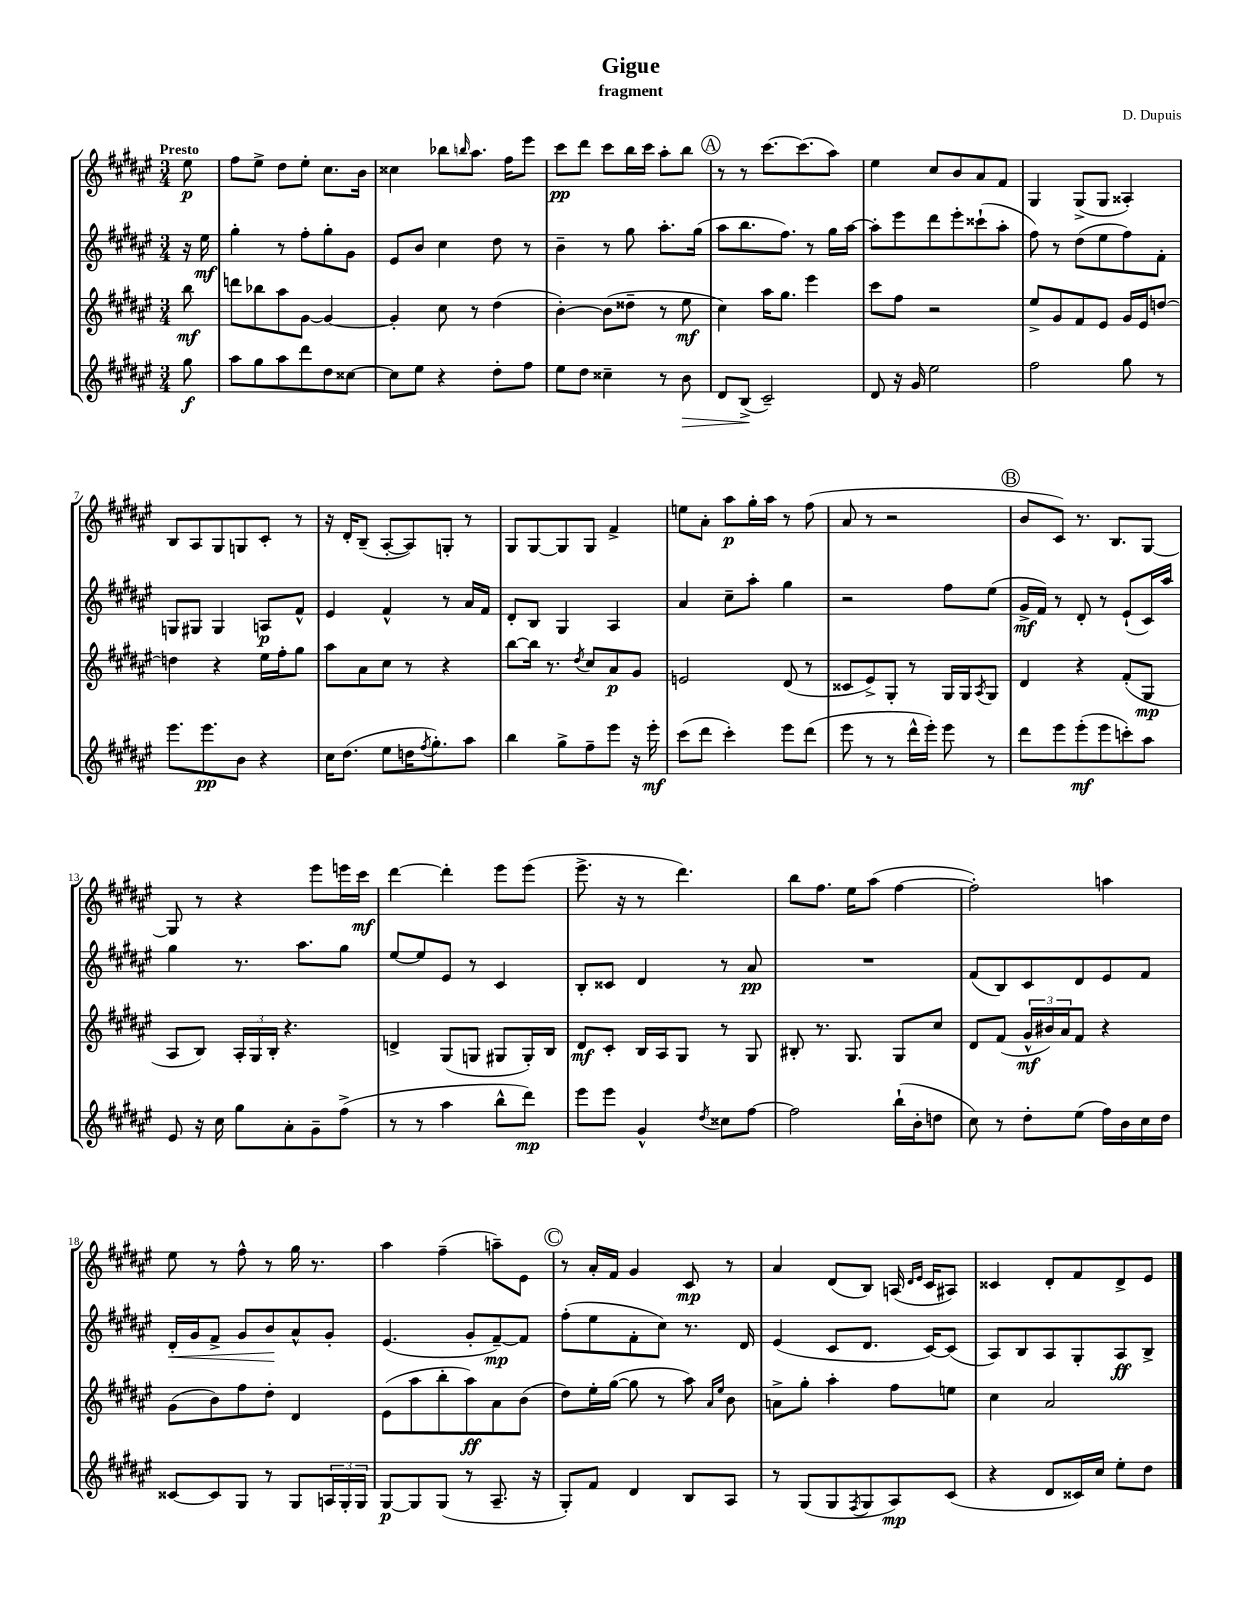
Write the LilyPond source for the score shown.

\header { title = "Gigue" composer = "D. Dupuis" subtitle = "fragment" }
<<
\new StaffGroup <<
\new Staff = "s0" {
    \clef treble \key fis \major \numericTimeSignature \time 3/4 \partial 8 \tempo "Presto"
    eis''8\p |
    fis''8 eis''8-> dis''8 eis''8-. cis''8. b'16 |
    cisis''4 bes''8 \grace { b''16 } ais''8. fis''16 eis'''8 |
    cis'''8\pp dis'''8 cis'''8 b''16 cis'''16 ais''8-. b''8 |
    \mark \markup { \circle "A" } r8 r8 cis'''8.~ cis'''8.( ais''8) |
    eis''4 cis''8 b'8 ais'8 fis'8 |
    gis4 gis8->( gis8 aisis4-.) |
    b8 ais8 gis8 g8 cis'8-. r8 |
    r16 dis'16-. b8--( ais8~-. ais8) g8-. r8 |
    gis8 gis8~ gis8 gis8 fis'4-> |
    e''8 ais'8-. ais''8\p gis''16-. ais''16 r8 fis''8( |
    ais'8 r8 r2 |
    \mark \markup { \circle "B" } b'8 cis'8) r8. b8. gis8~ |
    gis8 r8 r4 eis'''8 e'''16 cis'''16\mf |
    dis'''4~ dis'''4-. eis'''8 eis'''8( |
    eis'''8.-> r16 r8 dis'''4.) |
    b''8 fis''8. eis''16 ais''8( fis''4~ |
    fis''2-.) a''4 |
    eis''8 r8 fis''8-^ r8 gis''16 r8. |
    ais''4 fis''4--( a''8--) eis'8 |
    \mark \markup { \circle "C" } r8 ais'16-. fis'16 gis'4 cis'8\mp r8 |
    ais'4 dis'8( b8) a16( \grace { dis'16 eis'16 } cis'16 ais8) |
    cisis'4 dis'8-. fis'8 dis'8-> eis'8 \bar "|." |
}
\new Staff = "s1" {
    \clef treble \key fis \major \numericTimeSignature \time 3/4 \partial 8
    r16 eis''16\mf |
    gis''4-. r8 fis''8-. gis''8-. gis'8 |
    eis'8 b'8 cis''4 dis''8 r8 |
    b'4-- r8 gis''8 ais''8.-. gis''16( |
    \mark \markup { \circle "A" } ais''8 b''8. fis''8.) r8 gis''16 ais''16~ |
    ais''8-. eis'''8 dis'''8 eis'''8-. cisis'''8-!( ais''8-. |
    fis''8) r8 dis''8( eis''8 fis''8) fis'8-. |
    g8 gis8 gis4 a8\p fis'8-^ |
    eis'4 fis'4-^ r8 ais'16 fis'16 |
    dis'8-. b8 gis4 ais4 |
    ais'4 cis''8-- ais''8-. gis''4 |
    r2 fis''8 eis''8( |
    \mark \markup { \circle "B" } gis'16->\mf fis'16) r8 dis'8-. r8 eis'8-!( cis'16) ais''16 |
    gis''4 r8. ais''8. gis''8 |
    eis''8~ eis''8 eis'8 r8 cis'4 |
    b8-. cisis'8 dis'4 r8 ais'8\pp |
    R2. |
    fis'8( b8) cis'8 dis'8 eis'8 fis'8 |
    dis'16-.\< gis'16 fis'8-> gis'8 b'8\! ais'8-^ gis'8-. |
    eis'4.( gis'8-. fis'8~--\mp) fis'8 |
    \mark \markup { \circle "C" } fis''8-.( eis''8 fis'8-. cis''8) r8. dis'16 |
    eis'4( cis'8 dis'8. cis'16~) cis'8( |
    ais8) b8 ais8 gis8-. ais8\ff b8-> \bar "|." |
}
\new Staff = "s2" {
    \clef treble \key fis \major \numericTimeSignature \time 3/4 \partial 8
    b''8\mf |
    d'''8 bes''8 ais''8 gis'8~ gis'4~ |
    gis'4-. cis''8 r8 dis''4( |
    b'4~-.) b'8( disis''8-- r8 eis''8\mf |
    \mark \markup { \circle "A" } cis''4) ais''16 gis''8. eis'''4 |
    cis'''8 fis''8 r2 |
    eis''8-> gis'8 fis'8 eis'8 gis'16 eis'16 d''8~ |
    d''4 r4 eis''16 fis''16-. gis''8 |
    ais''8 ais'8 cis''8 r8 r4 |
    b''8~ b''16 r8. \acciaccatura { dis''8 } cis''8 ais'8\p gis'8 |
    e'2 dis'8( r8 |
    cisis'8 eis'8->) gis8-. r8 gis16 gis16 \acciaccatura { ais8 } gis8 |
    \mark \markup { \circle "B" } dis'4 r4 fis'8-.( gis8\mp |
    ais8 b8) \tuplet 3/2 { ais16-. gis16 b16-. } r4. |
    d'4-> gis8( g8 gis8 gis16-.) b16 |
    dis'8\mf cis'8-. b16 ais16 gis8 r8 gis8 |
    bis8-. r8. gis8. gis8 cis''8 |
    dis'8 fis'8( \tuplet 3/2 { gis'16-^\mf bis'16) ais'16 } fis'8 r4 |
    gis'8( b'8) fis''8 dis''8-. dis'4 |
    eis'8( ais''8 b''8-. ais''8\ff) ais'8 b'8( |
    \mark \markup { \circle "C" } dis''8) eis''16-. gis''16~( gis''8 r8 ais''8) \grace { ais'16 eis''16 } b'8 |
    a'8-> gis''8-. ais''4-. fis''8 e''8 |
    cis''4 ais'2 \bar "|." |
}
\new Staff = "s3" {
    \clef treble \key fis \major \numericTimeSignature \time 3/4 \partial 8
    gis''8\f |
    ais''8 gis''8 ais''8 dis'''8 dis''8 cisis''8~ |
    cisis''8 eis''8 r4 dis''8-. fis''8 |
    eis''8 dis''8 cisis''4-- r8 b'8\> |
    \mark \markup { \circle "A" } dis'8 b8->\!( cis'2--) |
    dis'8 r16 gis'16 eis''2 |
    fis''2 gis''8 r8 |
    eis'''8. eis'''8.\pp b'8 r4 |
    cis''16 dis''8.( eis''8 d''16 \acciaccatura { fis''8 } gis''8.-.) ais''8 |
    b''4 gis''8-> fis''8-- eis'''8 r16 eis'''16-.\mf |
    cis'''8( dis'''8 cis'''4-.) eis'''8 dis'''8( |
    eis'''8 r8 r8 dis'''16-^ eis'''16-.) eis'''8 r8 |
    \mark \markup { \circle "B" } dis'''8 eis'''8 eis'''8-.\mf( eis'''8 c'''8-.) ais''8 |
    eis'8 r16 cis''16 gis''8 ais'8-. gis'8-- fis''8->( |
    r8 r8 ais''4 b''8-^ dis'''8\mp) |
    eis'''8 eis'''8 gis'4-^ \acciaccatura { dis''8 } cisis''8 fis''8~ |
    fis''2 b''16-!( b'16-. d''8 |
    cis''8) r8 dis''8-. eis''8( fis''16) b'16 cis''16 dis''16 |
    cisis'8~ cisis'8 gis8 r8 gis8 \tuplet 3/2 { a16 gis16-. gis16 } |
    gis8~\p gis8 gis8( r8 ais8.-- r16 |
    \mark \markup { \circle "C" } gis8-.) fis'8 dis'4 b8 ais8 |
    r8 gis8( gis8 \acciaccatura { fis8 } gis8 ais8\mp) cis'8( |
    r4 dis'8 cisis'16) cis''16 eis''8-. dis''8 \bar "|." |
}
>>
>>
